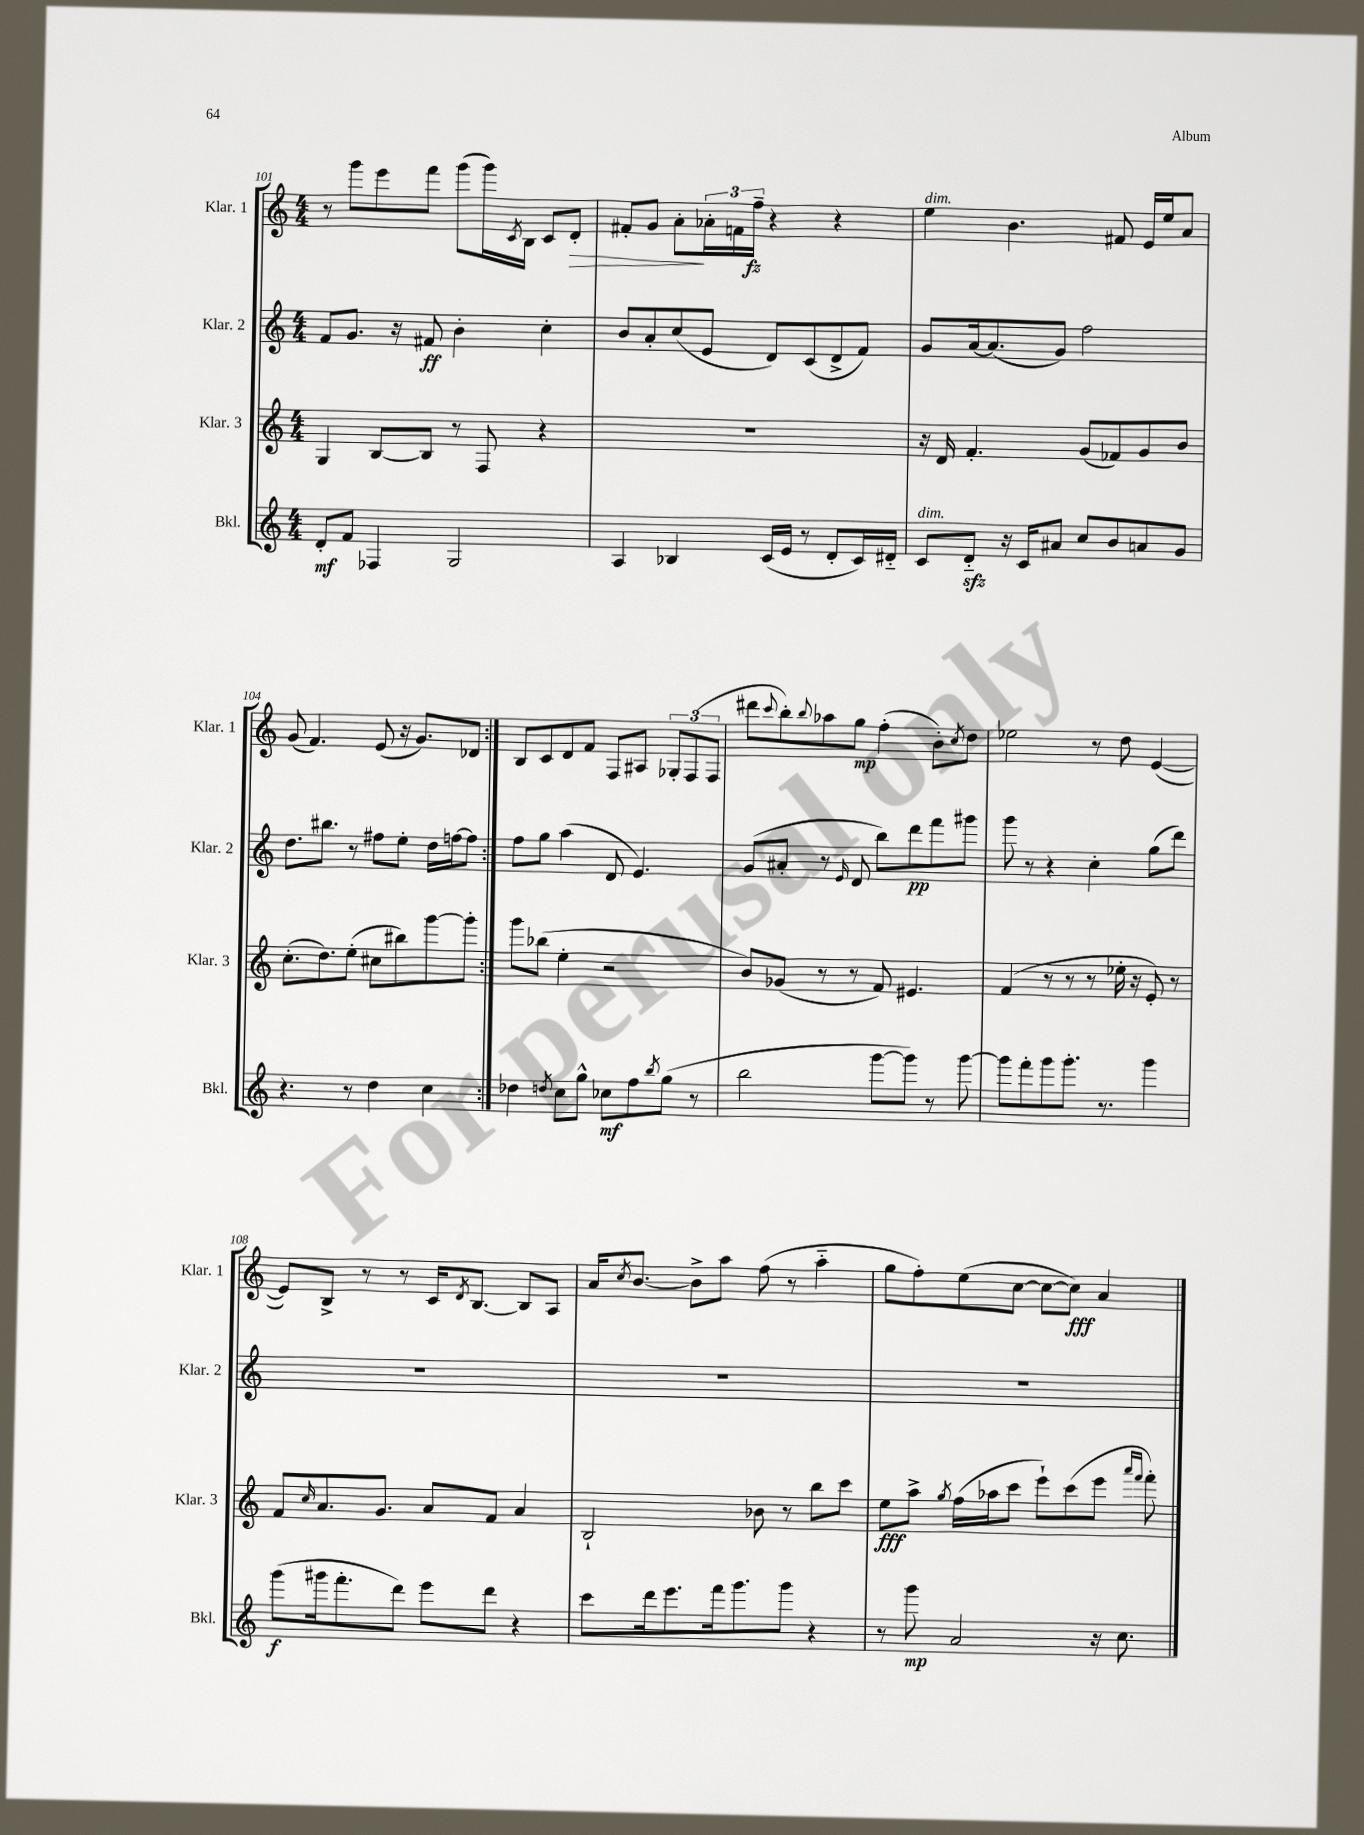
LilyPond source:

<<
\new StaffGroup <<
\new Staff = "s0" \with { instrumentName = "Klar. 1" shortInstrumentName = "Klar. 1" } {
    \clef treble \key c \major \numericTimeSignature \time 4/4
    \repeat volta 2 { r8 g'''8 e'''8 f'''8 g'''8( g'''16) \acciaccatura { c'8 } b16 c'8 d'8-.\> |
    fis'8-. g'8 a'8-.\! \tuplet 3/2 { aes'16-. f'16 f''16--\fz } r4 r4 |
    e''4^\markup { \italic "dim." } b'4. fis'8 e'16 e''16 a'8 |
    g'8( f'4.) e'8( r16 g'8.) des'8 | }
    b8 c'8 d'8 f'8 f8 ais8 \tuplet 3/2 { ges8-. f8( f8 } |
    dis'''8 \appoggiatura { c'''8 } b''8-.) \appoggiatura { b''8 } aes''8 g''8\mp f''4-.( b'8-.) \acciaccatura { c''8 } d''8 |
    ees''2 r8 d''8 e'4~( |
    e'8) b8-> r8 r8 c'16 \acciaccatura { d'8 } b8.~ b8 a8 |
    a'16 \acciaccatura { c''8 } b'8.~ b'8-> a''8 f''8( r8 a''4-_ |
    g''8 f''8-.) e''8( c''8~ c''8~ c''8\fff) a'4 \bar "|." |
}
\new Staff = "s1" \with { instrumentName = "Klar. 2" shortInstrumentName = "Klar. 2" } {
    \clef treble \key c \major \numericTimeSignature \time 4/4
    \repeat volta 2 { f'8 g'8. r16 fis'8\ff b'4-. c''4-. |
    b'8 a'8-. c''8( e'8 d'8) c'8( d'8-> f'8) |
    g'8 a'16~ a'8.( g'8) f''2 |
    d''8. bis''8. r8 fis''8 e''8-. d''16 f''16~ f''8 | }
    f''8 g''8 a''4( d'8 e'4.) |
    g'8( ais'8-. r8 \grace { e'16 } d'8 b''8) d'''8\pp f'''8 gis'''8 |
    g'''8 r8 r4 c''4-. g''8( d'''8) |
    R1 |
    R1 |
    R1 \bar "|." |
}
\new Staff = "s2" \with { instrumentName = "Klar. 3" shortInstrumentName = "Klar. 3" } {
    \clef treble \key c \major \numericTimeSignature \time 4/4
    \repeat volta 2 { g4 b8~ b8 r8 f8 r4 |
    R1 |
    r16 d'16 f'4.-. g'8( fes'8) g'8 b'8 |
    c''8.-.( d''8.) e''8-.( cis''8 bis''8) g'''8~ g'''8-. | }
    g'''8 bes''8( e''4-. r2 |
    b'8) ges'8( r8 r8 f'8) eis'4. |
    f'4( r8 r8 r8 ees''16-. r16 e'8-.) r8 |
    f'8 \grace { c''16 } a'8. g'8. a'8 f'8 a'4 |
    b2-! bes'8 r8 b''8 c'''8 |
    e''8\fff a''8-> \acciaccatura { g''8 } f''16( aes''16 c'''8 e'''8-!) c'''8( e'''8 \grace { a'''16 f'''16 } f'''8-.) \bar "|." |
}
\new Staff = "s3" \with { instrumentName = "Bkl." shortInstrumentName = "Bkl." } {
    \clef treble \key c \major \numericTimeSignature \time 4/4
    \repeat volta 2 { d'8-.\mf f'8 fes4 g2 |
    a4 bes4 c'16( e'16 r8 d'8-. c'16) dis'16-_ |
    c'8^\markup { \italic "dim." } d'8-_\sfz r16 c'16 ais'8 c''8 b'8 a'8 g'8 |
    r4. r8 d''4 c''4 | }
    des''4 \acciaccatura { d''8 } c''8 g''8-^ ces''8\mf f''8 \acciaccatura { b''8 } g''8( r8 |
    b''2 g'''8~ g'''8) r8 g'''8~ |
    g'''8 f'''8-. g'''8 g'''8.-. r8. g'''4 |
    g'''8\f( gis'''16 f'''8.-. d'''8) e'''8 d'''8 r4 |
    c'''8 d'''16 e'''8. f'''16 g'''8. g'''8 r4 |
    r8 g'''8\mp a'2 r16 c''8. \bar "|." |
}
>>
>>
\layout { \context { \Score currentBarNumber = #101 } }
